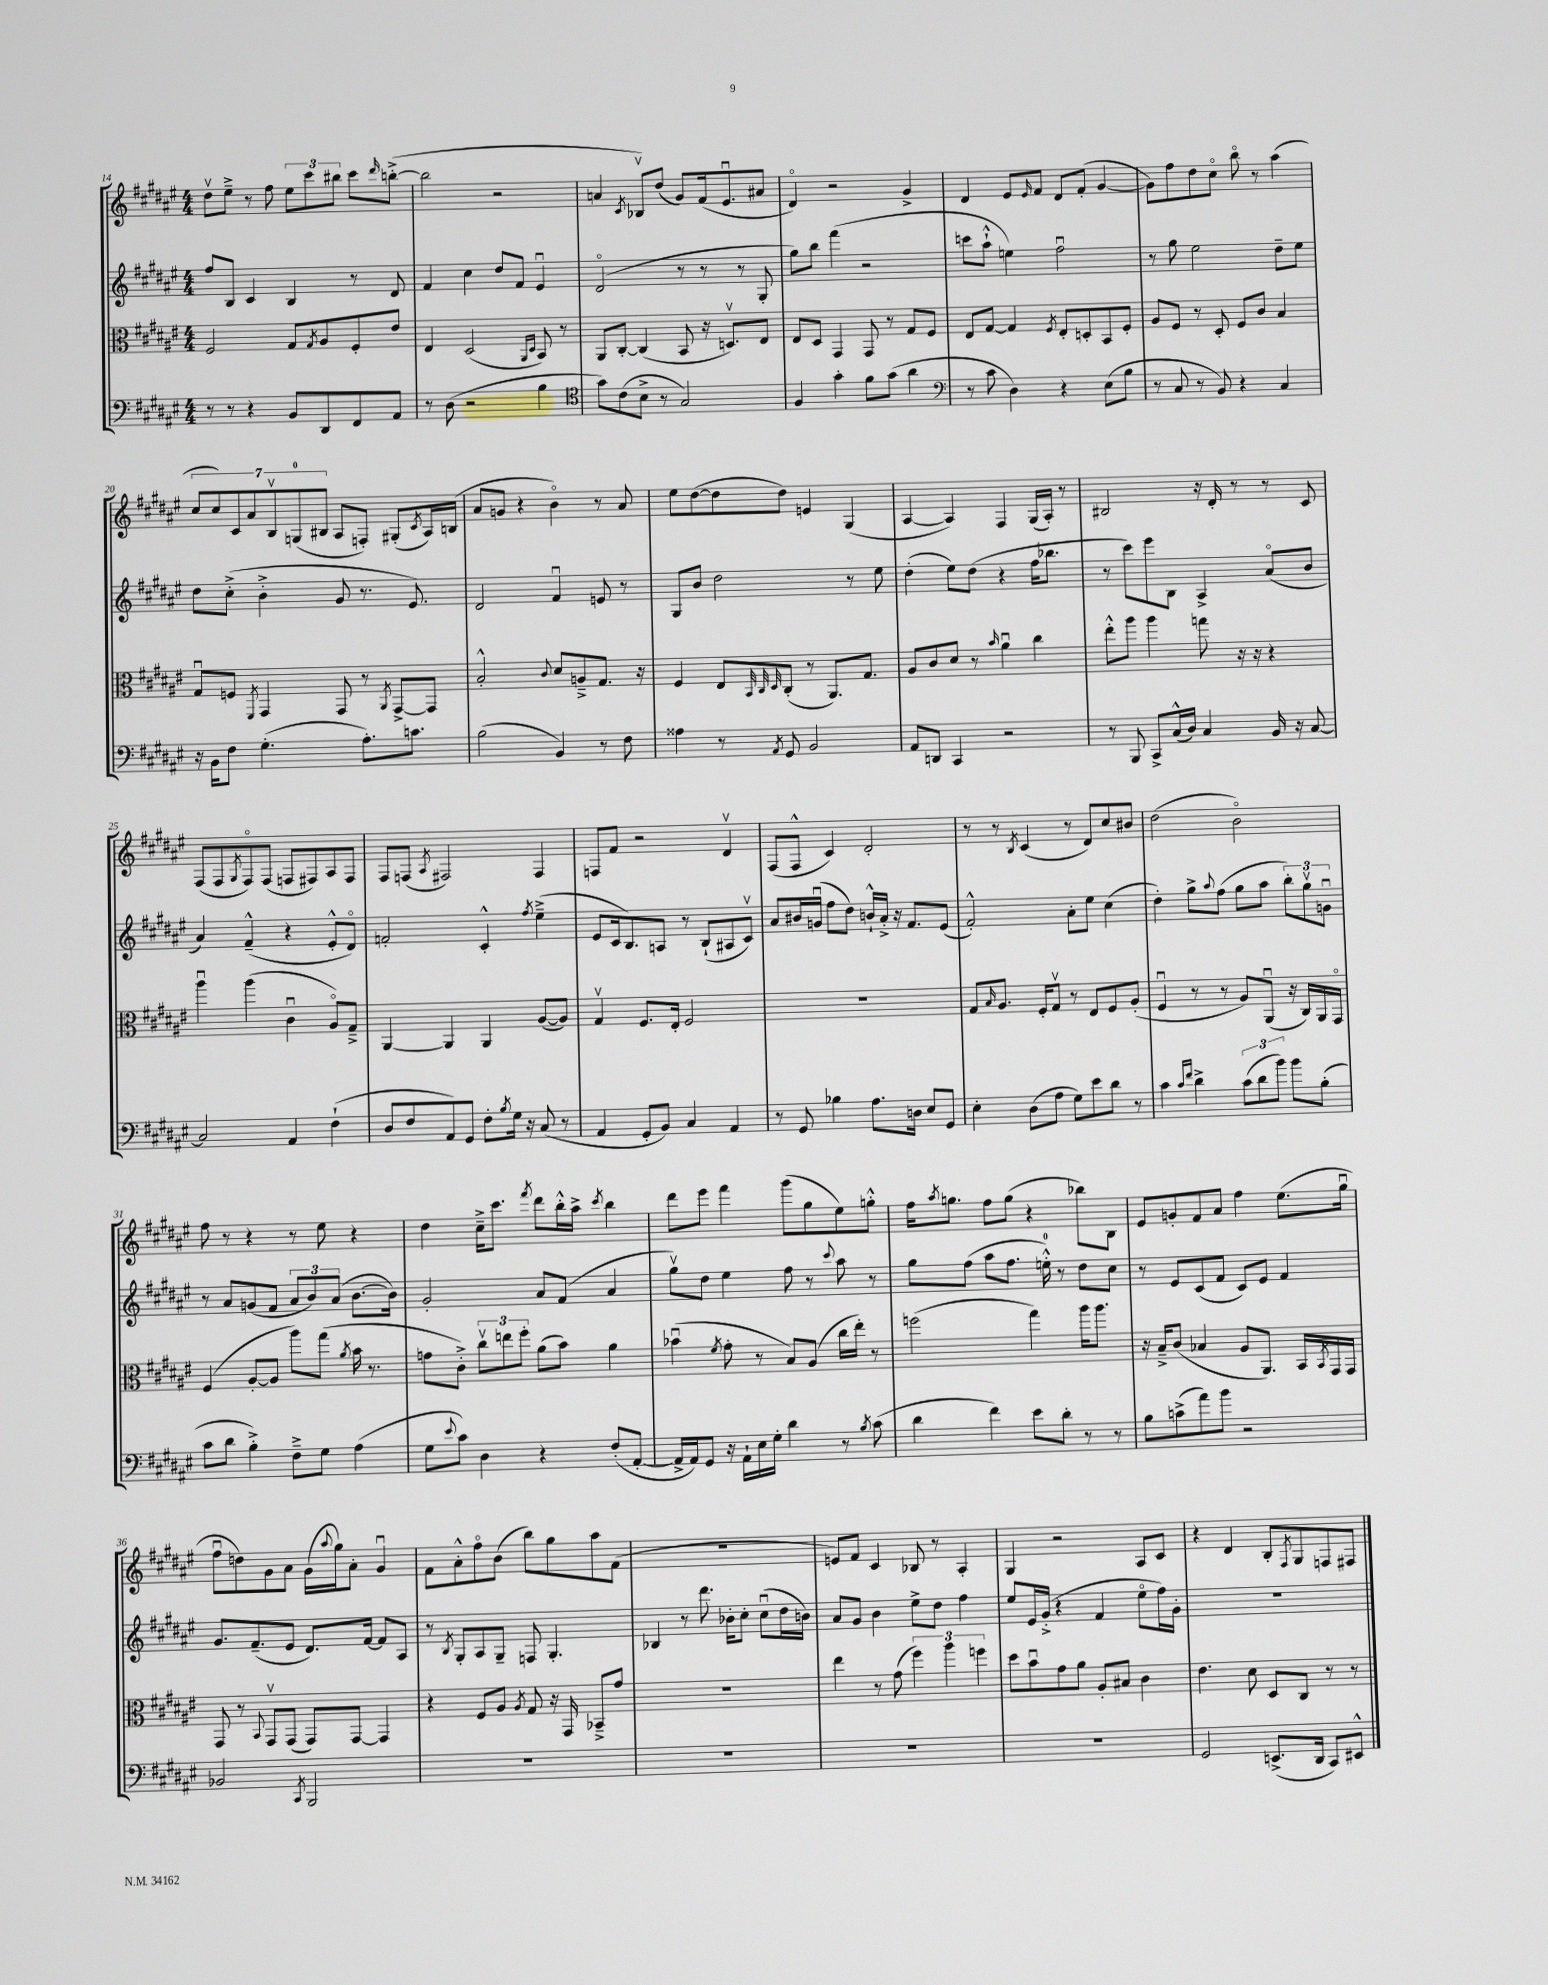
<<
\new StaffGroup <<
\new Staff = "s0" {
    \clef treble \key fis \major \numericTimeSignature \time 4/4
    dis''8\upbow eis''8---> r8 fis''8 \tuplet 3/2 { eis''8 cis'''8 bis''8 } cis'''8 \grace { dis'''16 } b''8~-.->( |
    b''2 r2 |
    a'4 \acciaccatura { cis'8 } bes8\upbow) dis''8( gis'8) fis'16( eis'8.\downbow ais'8 |
    dis'4\flageolet) r2 gis'4-> |
    dis'4 eis'8 \grace { eis'16 } fis'8 dis'8 fis'8-.( gis'4~ |
    gis'8) fis''8 dis''8 cis''8\flageolet b''8\flageolet r8 ais''4( |
    \tuplet 7/4 { cis''8 cis''8) cis'8 ais'8 b8\upbow g8-0( bis8 } ais8 f8-.) gis8-.( \acciaccatura { cis'8 } ais16) b16( |
    ais'8 g'8 r4 b'4\flageolet) r8 ais'8 |
    eis''8 dis''8~( dis''8 dis''8) e'4 gis4( |
    ais4~ ais4) fis4 gis16( ais16-.) r8 |
    bis2 r16 dis'16-. r8 r8 cis'8 |
    fis8( fis8 \acciaccatura { gis8 } fis8\flageolet) fis8( f8 fis8) ais8 fis8 |
    fis8 f8( \acciaccatura { ais8 } fis2) fis4 |
    f8 fis'8 r2 dis'4\upbow |
    fis8( fis8-^ cis'4) dis'2-. |
    r8 r8 \acciaccatura { b8 } cis'4( r8 dis'8) cis''8 bis'8 |
    dis''2( b'2\flageolet) |
    fis''8 r8 r4 r8 eis''8 r4 |
    dis''4 cis''16---> cis'''8. \acciaccatura { fis'''8 } dis'''8 b''16-.-^ ais''16-> \acciaccatura { cis'''8 } b''4 |
    dis'''8 eis'''8 fis'''4 gis'''8( gis''8 eis''8) g''8-.-^ |
    fis''16 \acciaccatura { ais''8 } g''8. fis''8 g''8( r4 bes''8) b8 |
    eis'8 g'8-. fis'8 ais'8 fis''4 eis''8.( gis''16\downbow |
    fis''8\downbow d''8) gis'8 ais'8 gis'16( \appoggiatura { ais''8 } gis''16) ais'8-. gis'4\downbow |
    fis'8 ais'8-.-^ fis''8\flageolet b'8( b''8) gis''8 ais''8 fis'8( |
    R1 |
    e'8) fis'8 cis'4 bes8 r8 ais4-. |
    gis4 r2 ais8 cis'8 |
    r4 dis'4 b8-. \acciaccatura { fis8 } gis8 f8 fis8 \bar "|." |
}
\new Staff = "s1" {
    \clef treble \key fis \major \numericTimeSignature \time 4/4
    fis''8 b8 cis'4 b4 r8 dis'8 |
    fis'4 cis''4 dis''8 fis'8 eis'4\downbow |
    dis'2\flageolet( r8 r8 r8 gis8-. |
    gis''8) b''8 fis'''4( r2 |
    c'''8 ais''8-!-^ e''4) fis''2\downbow |
    r8 gis''8 eis''2 dis''8-- eis''8 |
    dis''8 cis''8-.->( b'4-.-> gis'8 r8. eis'8.) |
    dis'2 fis'4\downbow e'8 r8 |
    gis8 b'8 dis''2 r8 eis''8 |
    dis''4-.( eis''8) dis''8( r4 fis''16 bes''8. |
    r8 cis'''8) eis'''8 b8 ais4-> ais'8\flageolet( b'8 |
    ais'4) fis'4---^( r4 eis'8-.-^ dis'8\flageolet) |
    f'2-. cis'4-.-^ \acciaccatura { fis''8 } eis''4--->( |
    eis'8 cis'16 b8.) a8 r8 b8-!( ais8 cis'8\upbow) |
    ais'8 bis'16 g'16\downbow( fis''8 dis''8) b'16-!-^ ais'16-.-> r16 fis'8. eis'8( |
    fis'2-.-^) ais'8-. eis''8 cis''4( |
    dis''4-.) gis''8-> \appoggiatura { ais''8 } fis''8( gis''8 ais''8 \tuplet 3/2 { b''8-.) gis''8\upbow g'8\downbow } |
    r8 ais'8 g'8( fis'8 \tuplet 3/2 { ais'8 b'8) ais'8( } b'8.~ b'16) |
    gis'2-. ais'8 fis'8( ais'4 |
    gis''8\upbow) dis''8 eis''4 fis''8 r8 \appoggiatura { cis'''8 } ais''8 r8 |
    gis''8 fis''8( ais''8 fis''8. e''16-0-.-^) r8 dis''8 cis''8 |
    r8 eis'8 cis'8( fis'8 cis'8) eis'8 fis'4 |
    gis'8. fis'8.--( eis'8 dis'8.) fis'16~ fis'8 ais8 |
    r8 \acciaccatura { b8 } gis8-. ais8 gis8-- f8 gis4.-. |
    bes4 r8 dis'''8. bes'16-. cis''8-. cis''8\downbow( dis''16 b'16) |
    ais'8 gis'8 b'4 eis''8-> dis''8 fis''4 |
    eis''8 eis'16 gis'16-.->( r4 fis'4 eis''8\flageolet fis''16) gis'16-. |
    R1 \bar "|." |
}
\new Staff = "s2" {
    \clef alto \key fis \major \numericTimeSignature \time 4/4
    fis2 gis8 \acciaccatura { gis8 } ais8 fis8-. eis'8 |
    eis4 dis2( \grace { ais,16 dis16 } b,8) r8 |
    ais,8 cis8~-. cis4( b,8 r16 d8.\upbow) eis8 |
    eis8 dis8 gis,4 gis,8 r8 gis8 fis8 |
    eis8 gis8~ gis4 \acciaccatura { fis8 } eis8-. d8-. b,8 fis8-. |
    ais8 fis8 r8 dis8-. fis8 cis'8 b4 |
    gis8\downbow f8 \acciaccatura { fis,8 } gis,4 gis,8 r8 \acciaccatura { ais,8 } gis,8~-> gis,8 |
    b2-.-^ \appoggiatura { cis'8 } dis'8 a8---> gis8. r16 |
    fis4 eis8 \grace { b,32 cis32 dis32 } cis8-.( r8 ais,8.) gis8. |
    ais8 cis'8 dis'8 r8 \grace { b'16 } ais'4\downbow cis''4 |
    eis''8-.-^ ais''8 ais''4 g''8 r16 r16 r4 |
    ais''4\downbow ais''4( cis'4\downbow ais8\flageolet) gis8---> |
    ais,4~ ais,4 ais,4 ais8~( ais8) |
    gis4\upbow fis8. eis16-. fis2 |
    R1 |
    gis8 \grace { b16 } ais8. fis16-. gis8\upbow r8 eis8 fis8 ais8-.( |
    fis4\downbow r8 r8 ais8) ais,8\downbow( r16 cis16) ais,16 gis,16\flageolet |
    fis4( ais8~-. ais8 ais''8) gis''8( \acciaccatura { ais'8 } b'16 r8. |
    g'8 cis'8-.->) \tuplet 3/2 { cis''8\upbow e''8 fis''8-. } ais'8( b'8) ais'4 |
    bes'4\downbow( \acciaccatura { fis'8 } gis'8-. r8 b8) ais8( cis''16 eis''16-.) r8 |
    f''2( gis''4) ais''16 ais''8. |
    r16 b16---> cis'8( bes4 ais8 ais,8.) b,16 \acciaccatura { b,8 } gis,16 gis,16 |
    gis,8 r8 \appoggiatura { b,8 } gis,8\upbow gis,8( gis,8) gis,8~ gis,4 |
    r4 fis8 ais8 \acciaccatura { ais8 } gis8 r16 gis,16 bes,8---> gis'8 |
    R1 |
    eis''4 r8 gis'8( \tuplet 3/2 { fis''4) ais''4 f''4 } |
    dis''8 b'8\downbow gis'8 ais'8 ais8-. bis8 cis'4 |
    eis'4. dis'8 dis8 cis8 r8 r8 \bar "|." |
}
\new Staff = "s3" {
    \clef bass \key fis \major \numericTimeSignature \time 4/4
    r8 r8 r4 b,8 dis,8 fis,8 ais,8 |
    r8 dis8( r2 b4 |
    \clef tenor gis'8) cis'8( b8-> r8 gis2) |
    fis4 gis'4-. fis'8 gis'8( ais'4 |
    \clef bass r8 cis'8 dis4) r4 eis8( b8 |
    r8 cis8 r8 b,8) r4 cis4 |
    r16 b,16 fis8 gis4.-.( ais8.-.) c'8. |
    b2( b,4) r8 fis8 |
    aisis4 r8 \acciaccatura { ais,8 } gis,8 b,2 |
    ais,8 d,8 cis,4 r2 |
    r8 b,,8 cis,8-> cis16-^( dis16) cis4 b,16 r16 cis8~ |
    cis2 ais,4 fis4-!( |
    dis8 fis8 ais,8) gis,8 fis8-. \acciaccatura { b8 } gis16 r16 cis8( r8 |
    ais,4 gis,8-. b,8) cis4 ais,4 |
    r8 gis,8 bes4 ais8. d16 eis8 gis,8 |
    eis4-. dis8( ais8 gis8) eis'8 dis'8 r8 |
    cis'4 \grace { cis'16 fis'16 } dis'4-> \tuplet 3/2 { cis'8( dis'8 b'8) } b'8 b8-.( |
    cis'8 dis'8 b4-.->) fis8---> gis8 ais4( |
    gis8 \appoggiatura { eis'8 } cis'8) dis4 r4 fis8-.( ais,8~-. |
    ais,16-> ais,16) gis,8 r16 ais,16-! eis16 gis16-. dis'4 r8 \acciaccatura { b8 } cis'8( |
    dis'4 fis'4) eis'8 dis'8-. r8 r8 |
    b8 c'8->( ais'8) b'8 r2 |
    bes,2 \acciaccatura { cis,8 } b,,2 |
    R1 |
    R1 |
    R1 |
    R1 |
    gis,2 e,8.->( dis,16 cis,8) eis,8-^ \bar "|." |
}
>>
>>
\layout { \context { \Score currentBarNumber = #14 } }
